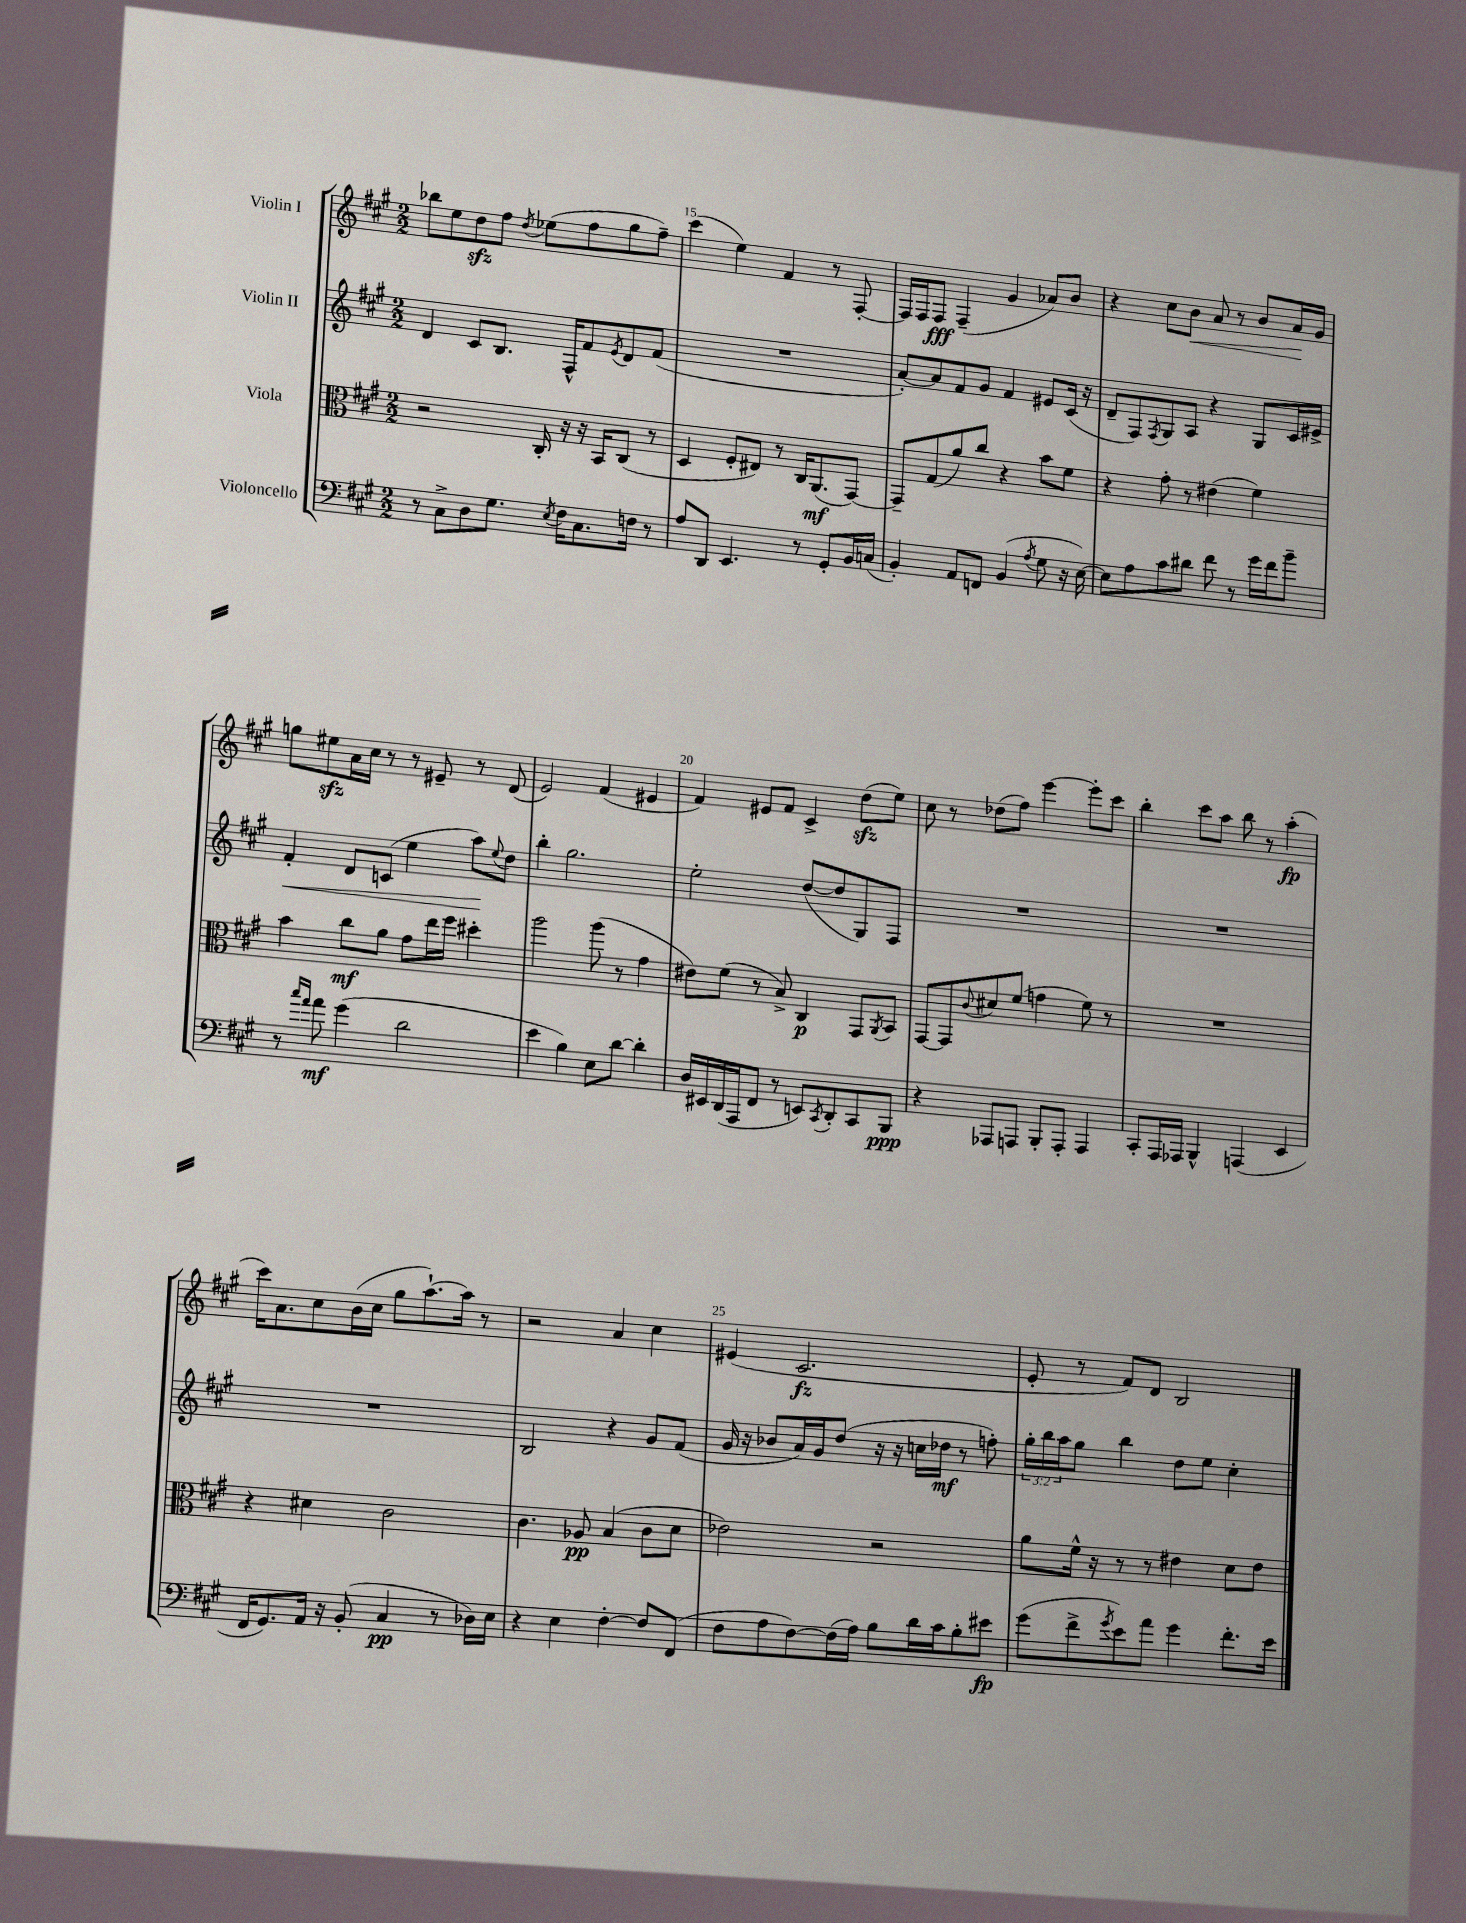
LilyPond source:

<<
\new StaffGroup <<
\new Staff = "s0" \with { instrumentName = "Violin I" } {
    \clef treble \key a \major \numericTimeSignature \time 2/2
    bes''8 e''8 d''8\sfz fis''8 \acciaccatura { d''8 } ees''8( fis''8 gis''8 fis''8--) |
    cis'''4( e''4) fis'4 r8 fis8~-. |
    fis16 fis16 fis8\fff fis4--( gis'4 aes'8) b'8 |
    r4 cis''8 b'8\< a'8 r8 b'8 a'16\! gis'16 |
    g''8 eis''8\sfz a'16 cis''16 r8 r8 eis'8-- r8 d'8( |
    e'2) fis'4( eis'4 |
    fis'4) eis'8 fis'8 cis'4-> d''8\sfz( e''8) |
    cis''8 r8 des''8( fis''8) e'''4~ e'''8-. cis'''8 |
    b''4-. cis'''8 a''8 b''8 r8 a''4-.\fp( |
    cis'''16) a'8. cis''8 b'16( cis''16 gis''8 a''8.~-!) a''16 r8 |
    r2 a'4 cis''4 |
    eis'4( cis'2.\fz |
    e'8-. r8 fis'8) d'8 b2 \bar "|." |
}
\new Staff = "s1" \with { instrumentName = "Violin II" } {
    \clef treble \key a \major \numericTimeSignature \time 2/2 \override Staff.TupletNumber.text = #tuplet-number::calc-fraction-text
    d'4 cis'8 b8. fis16-^ fis'8 \acciaccatura { e'8 } d'8 fis'8( |
    R1 |
    a'8~-.) a'8 fis'8 gis'8 fis'4 eis'8 cis'16( r16 |
    d'8-- fis8) \acciaccatura { fis8 } gis8 a8 r4 gis8 cis'16 eis'16-> |
    fis'4-.\< d'8 c'8( e''4 a''8\!) \appoggiatura { e''8 } d''8 |
    b''4-. gis''2. |
    e''2-. d''8~( d''8 gis8) fis8 |
    R1 |
    R1 |
    R1 |
    b2 r4 gis'8 fis'8( |
    gis'16 r16 bes'8 a'16) gis'16 d''8( r16 r16 c''16 des''16\mf r8 f''8-.) |
    \tuplet 3/2 { gis''16-. b''16 a''16 } gis''8 b''4 d''8 e''8 cis''4-. \bar "|." |
}
\new Staff = "s2" \with { instrumentName = "Viola" } {
    \clef alto \key a \major \numericTimeSignature \time 2/2
    r2 cis16-. r16 r16 b,16 cis8( r8 |
    d4 fis8-. eis8) r8 cis16 a,8.\mf( gis,8~) |
    gis,8-- gis8( a'8) cis''8 r4 b'8 fis'8 |
    r4 gis'8-. r8 eis'4( fis'4) |
    b'4 cis''8\mf a'8 gis'8 e''16 fis''16 dis''4-. |
    a''2 a''8( r8 gis'4 |
    eis'8) fis'8( r8 b8->) cis4\p gis,8 \acciaccatura { a,8 } b,8 |
    gis,8~ gis,8 \appoggiatura { cis'8 } dis'8 fis'8( g'4 fis'8) r8 |
    R1 |
    r4 dis'4 cis'2 |
    cis'4. aes8\pp b4( cis'8 d'8 |
    ees'2) r2 |
    a'8 fis'16-^ r16 r8 r8 eis'4 d'8 eis'8 \bar "|." |
}
\new Staff = "s3" \with { instrumentName = "Violoncello" } {
    \clef bass \key a \major \numericTimeSignature \time 2/2
    r8 cis8-> d8 gis8. \acciaccatura { e8 } fis16 cis8. f16 r8 |
    a8 d,8 e,4. r8 gis,8-. b,16 c16( |
    b,4-.) a,8 f,8 b,4( \acciaccatura { a8 } gis8 r16 e16~) |
    e8 a8 cis'8 dis'8 fis'8 r8 gis'16 fis'16 b'8-- |
    r8 \grace { cis''16 a'16 } a'8\mf gis'4( d'2 |
    e'4 b4) e8 d'8~ d'4-. |
    d16 eis,16 d,16( a,,16 fis,8 r8 e,8) \acciaccatura { cis,8 } d,8-. cis,8 b,,8\ppp |
    r4 aes,,8 a,,8 b,,8-. a,,8-. a,,4 |
    cis,8-. a,,16 aes,,16 b,,4-^ a,,4( e,4 |
    fis,16 gis,8.) a,16 r16 b,8-.( cis4\pp r8 des16) e16 |
    r4 e4 fis4~-. fis8 fis,8( |
    fis8 a8 fis8~) fis16( a16) b8 d'16 cis'16 b8-. eis'8\fp |
    gis'8( fis'8-> \acciaccatura { gis'8 } e'8) a'8 gis'4 fis'8.-. e'16 \bar "|." |
}
>>
>>
\layout { \context { \Score currentBarNumber = #14 \override BarNumber.break-visibility = ##(#f #t #t) barNumberVisibility = #(every-nth-bar-number-visible 5) } }
